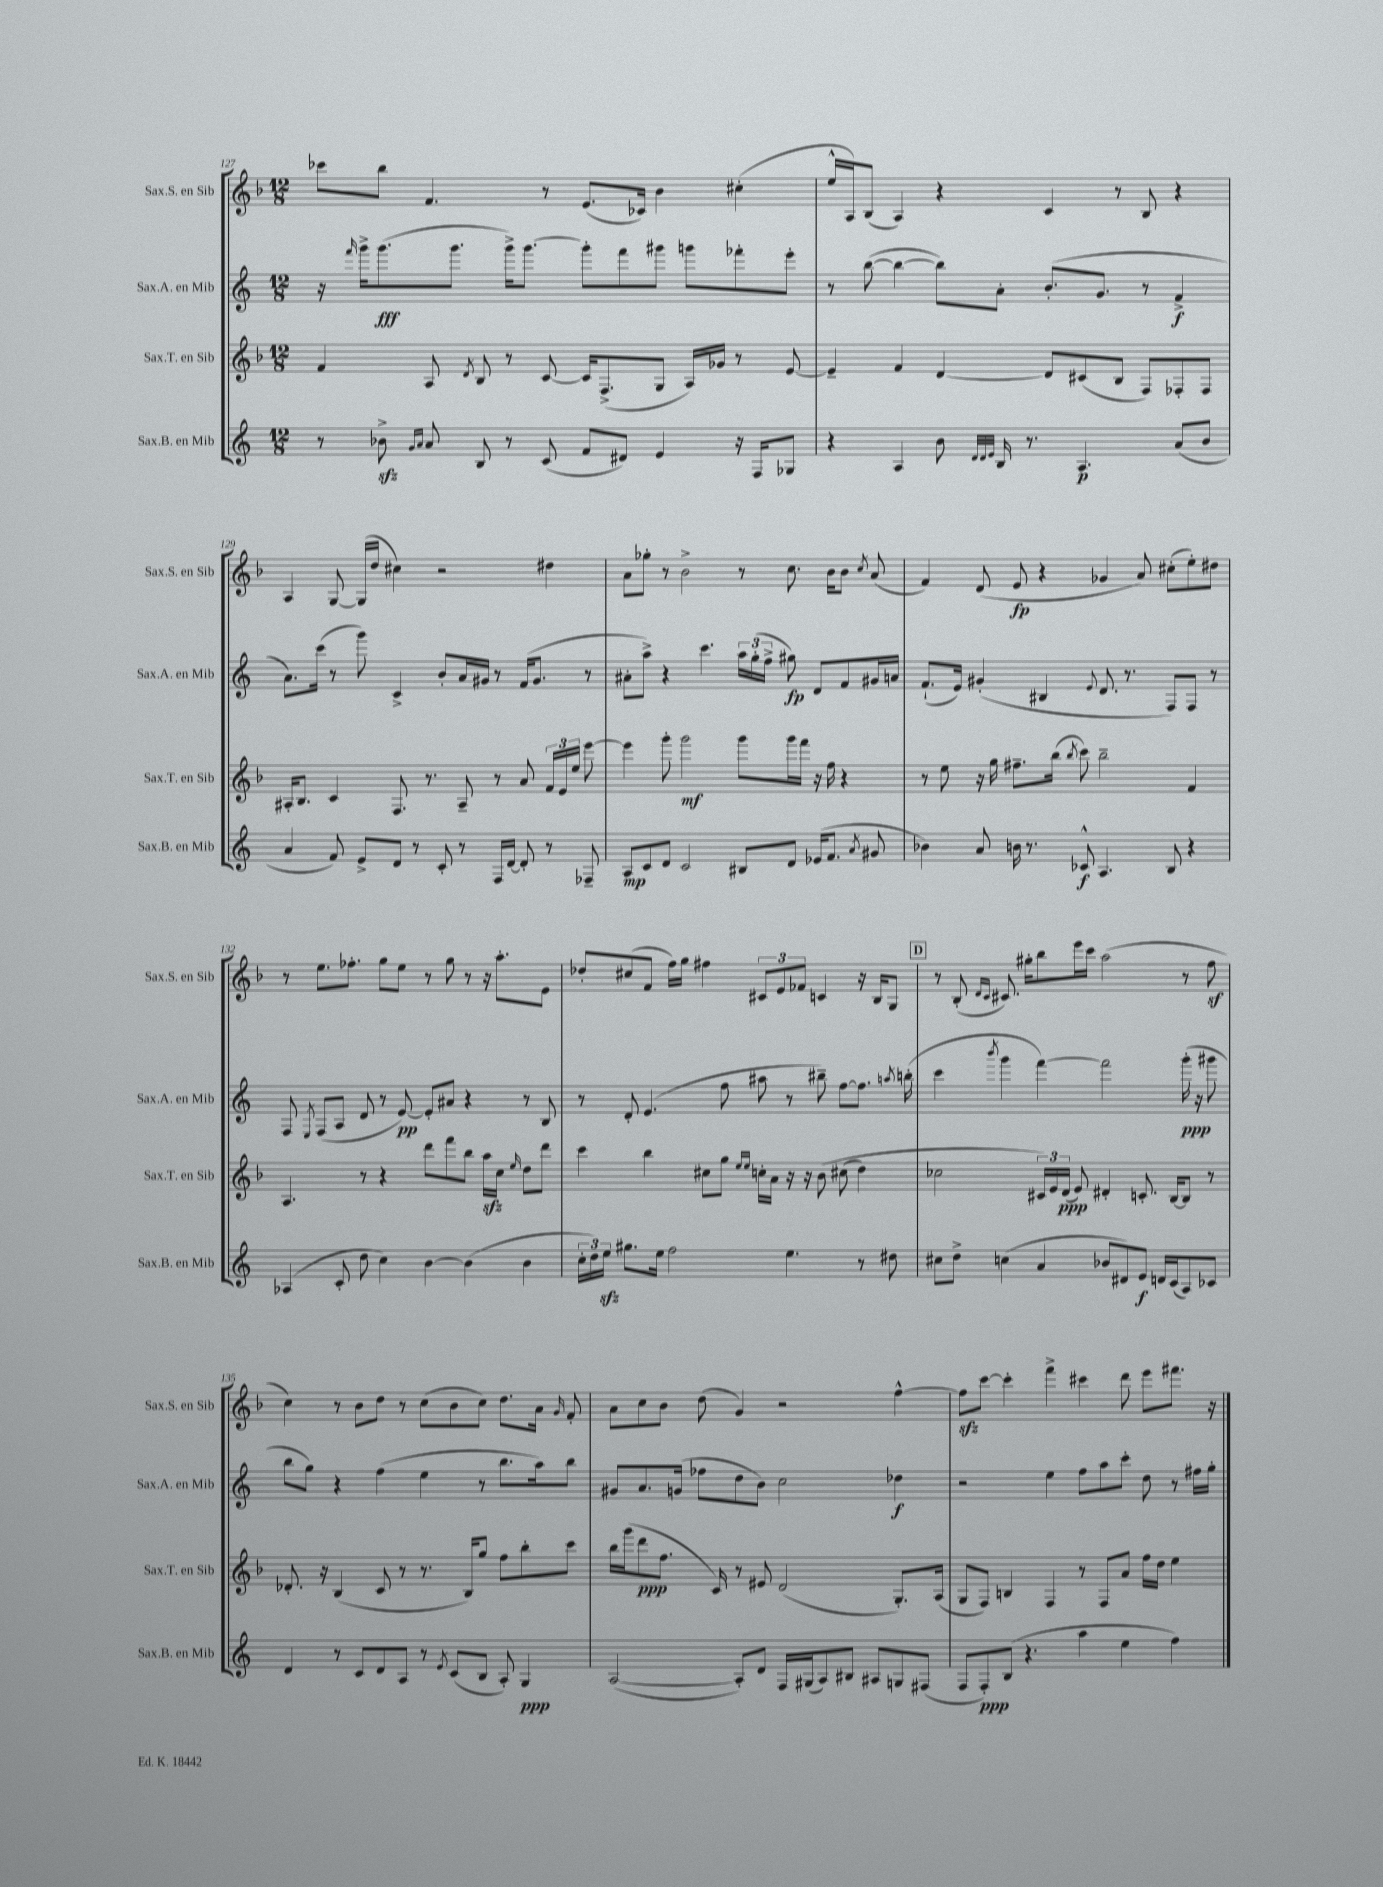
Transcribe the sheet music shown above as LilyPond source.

<<
\new StaffGroup <<
\new Staff = "s0" \with { instrumentName = "Sax.S. en Sib" shortInstrumentName = "Sax.S. en Sib" } {
    \clef treble \key f \major \numericTimeSignature \time 12/8
    \autoBeamOff ces'''8[ bes''8] f'4. r8 e'8.[( ces'16]) bes'4 cis''4-.( |
    e''16[-^ a16) bes8]( a4) r4 c'4 r8 bes8 r4 |
    a4 g8~ g16[( d''16] cis''4) r2 dis''4 |
    a'8[ ges''8]-. r8 bes'2-> r8 c''8. bes'16[ bes'8] \acciaccatura { c''8 } a'8( |
    f'4) d'8( e'8\fp r4 ges'4 a'8) cis''8[-.( e''8-.) dis''8] |
    r8 e''8.[ fes''8.]-. g''8[ e''8] r8 g''8 r8 r16 a''8.[-. e'8] |
    des''8[-. cis''8( f'8] f''16[) g''16] fis''4 \tuplet 3/2 { cis'8[ e'8 fes'8] } c'4 r16 bes16[ g8] |
    \mark \markup { \box "D" } r8 bes8-.( \grace { d'16[ c'16] } cis'8.) gis''16[-. bes''8 e'''16 c'''16] a''2( r8 f''8\sf |
    c''4) r8 bes'8[ d''8] r8 c''8[( bes'8 c''8]) d''8.[ a'16] \grace { g'16 } f'8-. |
    a'8[ c''8 bes'8] d''8( g'4) r2 f''4~-^ |
    f''8[\sfz c'''8]~ c'''4-. f'''4-> cis'''4 d'''8 e'''8[ fis'''8.] r16 \bar "|." |
}
\new Staff = "s1" \with { instrumentName = "Sax.A. en Mib" shortInstrumentName = "Sax.A. en Mib" } {
    \clef treble \key c \major \numericTimeSignature \time 12/8
    \autoBeamOff r16 \grace { f'''16 } g'''16[-> g'''8.\fff( g'''8.] g'''16[->) g'''8.]~ g'''8[-. f'''8 gis'''8] g'''8[ fes'''8-. e'''8]-. |
    r8 b''8~( b''4~ b''8[) a'8]-. b'8.[-.( g'8.] r8 f'4->\f |
    a'8.[) c'''16]( r8 g'''8) c'4-> b'8[-. a'16 gis'16] r8 f'16[( gis'8.] r8 |
    ais'8[-. a''8]->) r4 c'''4. \tuplet 3/2 { a''16[ g''16-.( f''16]-> } gis''8\fp) d'8[ f'8 gis'16 a'16] |
    f'8.[-!( e'16]) gis'4-.( bis4 \appoggiatura { e'8 } d'8. r8. f8[) f8] r8 |
    f8 \acciaccatura { e8 } f8[( a8] d'8 r8 e'8~\pp) e'8[-. ais'8] r4 r8 b8 |
    r8 d'8-. e'4.( f''8 ais''8 r8 bis''8--) f''8[~ f''8.] \acciaccatura { a''8 } b''16-.( |
    \mark \markup { \box "D" } c'''4 \acciaccatura { b'''8 } g'''4 f'''4~) f'''2 g'''16-.\ppp( r16 gis'''8 |
    b''8[ g''8]) r4 f''4( e''4 r8 b''8.[ a''16) b''8] |
    gis'8[ a'8. g'16]( fes''8[ d''8 b'8]) c''2 des''4\f |
    r2 e''4 f''8[ a''8 c'''8]-. d''8 r8 fis''16[ g''16]-. \bar "|." |
}
\new Staff = "s2" \with { instrumentName = "Sax.T. en Sib" shortInstrumentName = "Sax.T. en Sib" } {
    \clef treble \key f \major \numericTimeSignature \time 12/8
    \autoBeamOff f'4 a8 \acciaccatura { d'8 } bes8 r8 c'8~ c'16[ f8.->( g8] a16[) ges'16] r8 e'8~ |
    e'4-- f'4 d'4~ d'8[ cis'8( bes8] f8[) fes8-. fes8] |
    ais16[-. bes8.] c'4 f8. r8. ais8-- r8 a'8 \tuplet 3/2 { f'16[ e'16 e''16] } e'''8~ |
    e'''4 g'''8-. g'''2\mf g'''8[ g'''16 f'''16] r16 f''16 r4 |
    r8 e''8 r16 g''16 fis''8.[-- bes''16]( \acciaccatura { bes''8 } c'''8) bes''2-- f'4 |
    a4. r8 r4 d'''8[ f'''8 bes''8] a''16[\sfz c''16] \grace { e''16 } d''8[ d'''8] |
    c'''4 bes''4 cis''8[ g''8] \grace { e''16[ e''16] } c''16[-. a'16] r16 r16 bes'8\( cis''8( d''4) |
    \mark \markup { \box "D" } ces''2 \tuplet 3/2 { cis'16[\) e'16 d'16]\ppp( } e'8) dis'4-. c'8.-. bes16[~ bes8] r8 |
    des'8.-. r16 bes4( c'8 r8 r8. bes16[) g''8] f''8[ bes''8-. c'''8] |
    bes''16[ g'''16( d'''8\ppp f''8.] c'16) r8 eis'8 d'2( g8.[-.) a16]( |
    g8[ f8]) b4 f4 r8 f8[ a'8] f''16[ d''16] e''4 \bar "|." |
}
\new Staff = "s3" \with { instrumentName = "Sax.B. en Mib" shortInstrumentName = "Sax.B. en Mib" } {
    \clef treble \key c \major \numericTimeSignature \time 12/8
    \autoBeamOff r8 bes'8->\sfz \grace { g'16[ a'16] } a'8 b8 r8 c'8( f'8[ dis'8]) e'4 r16 f16[ ges8] |
    r4 a4 b'8 \grace { d'32[ d'32 e'32] } b16 r8. a4.\p a'8[( b'8] |
    a'4 f'8) e'8[-> d'8] r8 c'8-. r8 f16[ d'16]~ d'8-. r8 fes8-- |
    a8[\mp c'8 d'8] c'2 bis8[ d'8] ees'16[( f'8.] \acciaccatura { a'8 } gis'8 |
    bes'4) a'8 b'16 r8. ces'8-^\f a4. b8 r4 |
    aes4( c'8-. d''8 c''4) b'4~ b'4( b'4 |
    \tuplet 3/2 { c''16[-. d''16) e''16]\sfz } gis''8.[ e''16] f''2 e''4. r8 dis''8 |
    \mark \markup { \box "D" } cis''8[ d''8]-> c''4( a'4 bes'8[ dis'8) e'8]\f d'16[ c'16( a8) ces'8] |
    d'4 r8 c'8[ d'8 a8] r8 \acciaccatura { e'8 } c'8[( b8] a8-.) g4\ppp |
    a2~( a8[-.) d'8] f16[ gis16( a8) bis8] ais8[ g8 fis8]( |
    f8[ f8-.\ppp) b8]( r4. a''4 e''4 f''4) \bar "|." |
}
>>
>>
\layout { \context { \Score currentBarNumber = #127 } }
